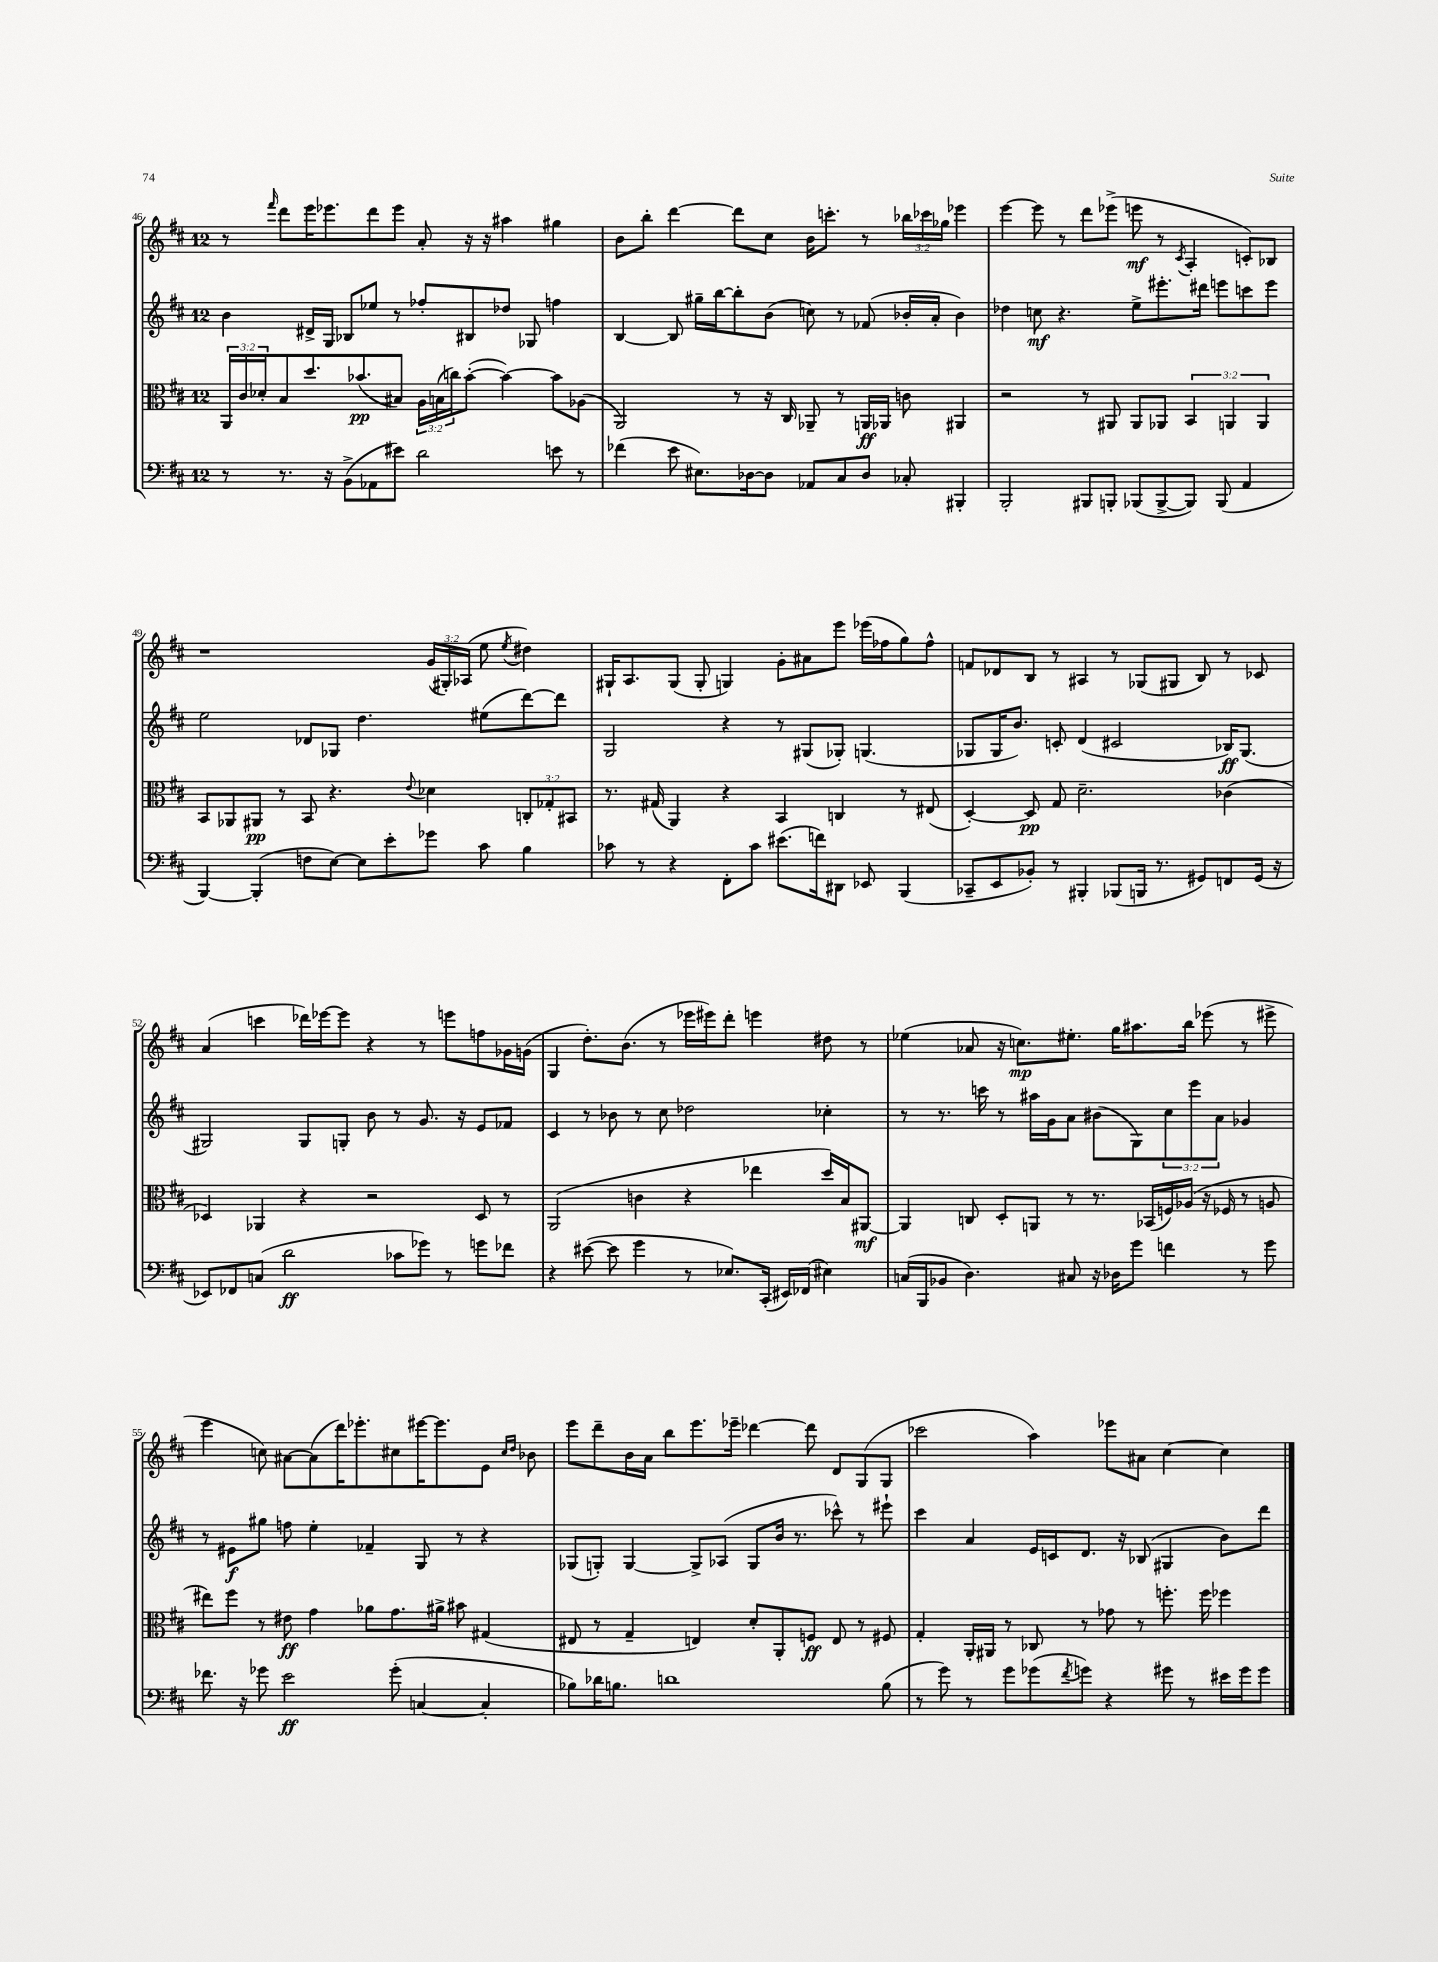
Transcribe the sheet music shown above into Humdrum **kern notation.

**kern	**kern	**kern	**kern
*staff4	*staff3	*staff2	*staff1
*clefF4	*clefC3	*clefG2	*clefG2
*k[f#c#]	*k[f#c#]	*k[f#c#]	*k[f#c#]
*M12/8	*M12/8	*M12/8	*M12/8
8r	24AA	4b	8r
.	24c#	.	.
.	24d-'	.	.
.	.	.	16qqfff#
8.r	8B	.	8ddd
.	8.dd	16d#^	16eee
16r	.	16G	8.eee-
(8BB^	.	8B-	.
.	(8.b-	.	.
8AA-	.	8ee-	8ddd
8e#)	8B#)	8r	8eee-
2d	24A	8ff-'	8a'
.	(24B	.	.
.	24cc)	.	.
.	([8b-'	8B#	16r
.	.	.	16r
.	4b-_)	8dd-	4aa#
.	.	8G-	.
8e	8b-]	4ff	4gg#
8r	(8A-	.	.
=	=	=	=
(4f-	2AA)	[4B	8b
.	.	.	8bb'
8e	.	8B]	[4ddd
8.E#)	.	16gg#~	.
.	.	[16bb	.
.	8r	8bb']	8ddd]
[16D-	.	.	.
8D-]	16r	(8b	8cc#
.	16C#	.	.
8AA-	8AA-~	8cc)	16b
.	.	.	8.ccc'
8C#	8r	8r	.
8D-	16AA	(8f-	8r
.	16AA-	.	.
8C-'	8c	16b-'	24bb-
.	.	.	24ccc-
.	.	16a'	.
.	.	.	24gg-
4BBB#'	4AA#	4b-)	4eee-
=	=	=	=
2BBB'	2r	4dd-	[4eee
.	.	8cc	8eee]
.	.	4.r	8r
8BBB#	8r	.	8ddd
8BBB'	8AA#	.	(8eee-^
(8BBB-	8AA#	8ee^	8eee
[8BBB-^	8AA-	8.eee#'	8r
.	.	.	8qc#
8BBB-])	6BB	.	4A'
.	.	16ddd#	.
(8BBB-	.	8eee	.
.	6AA	.	.
4AA	.	8ccc	8c')
.	6AA	.	.
.	.	8eee	8B-
=	=	=	=
[4BBB)	8BB	2ee	1r
.	8AA-	.	.
(4BBB']	8AA#	.	.
.	8r	.	.
8F	8BB	8d-	.
[8E)	4.r	8G-	.
8E]	.	4.dd	.
8e'	.	.	.
.	8qqe	.	.
8g-	4d-	.	(24g
.	.	.	24G#')
.	.	.	(24A-
8c#	.	(8ee#	8ee
.	.	.	8qee
4B	12C'	[8ddd)	4dd#)
.	12G-'	.	.
.	.	8ddd]	.
.	12BB#	.	.
=	=	=	=
8c-	8.r	2G	16G#`
.	.	.	8.A
8r	.	.	.
.	(16G#	.	.
4r	4AA)	.	(8G#
.	.	.	8G#'
8FF#'	4r	4r	4G)
8c-	.	.	.
(8.e#	4BB	8r	8g'
.	.	(8G#	8a#
16f)	.	.	.
8DD#	4C	8G-')	8eee
8EE-	.	(4.G	(16eee-
.	.	.	16ff-
(4BBB	8r	.	8gg)
.	(8E#	.	8ff-^^
=	=	=	=
8CC-~	[4D')	8G-	8f
8EE	.	16G-	8d-
.	.	8.b)	.
8BB-')	8D]	.	8B
8r	8G	8c'	8r
4BBB#'	2.d~	(4d	4A#
(8BBB-	.	2c#	8r
16BBB	.	.	(8G-
8.r	.	.	.
.	.	.	8G#
8GG#)	.	.	8B)
8FF	(4c-	16B-)	8r
.	.	(8.G-	.
(16GG#	.	.	8c-
16r	.	.	.
=	=	=	=
8EE-)	4D-)	2G#)	(4a
8FF-	.	.	.
(8C	4AA-	.	4ccc
2d	.	.	.
.	4r	8G#	16ddd-)
.	.	.	[16eee-
.	.	8G'	8eee-]
.	2r	8b	4r
8c-	.	8r	.
8g-)	.	8.g	8r
8r	.	.	8eee
.	.	16r	.
8g	8D-	8e	8ff
8f-	8r	8f-	16g-
.	.	.	(16g
=	=	=	=
4r	(2AA	4c#	4G
([8e#	.	8r	8.dd')
8e#]	.	8b-	.
.	.	.	(8.b
4g	4c	8r	.
.	.	8cc#	8r
8r	4r	2dd-	16eee-
.	.	.	16eee#)
8.E-)	.	.	8ddd'
.	4ee-	.	4eee
(16CC#'	.	.	.
16EE#)	.	.	.
(16FF-	.	.	.
4E#)	16dd)	4cc-'	8dd#
.	16B	.	.
.	[8AA#	.	8r
=	=	=	=
(16C	4AA#]	8r	(4ee-
16BBB	.	.	.
8BB-	.	8.r	.
4.D)	8C	.	8a-
.	.	16ccc	.
.	8D'	8r	16r
.	.	.	8.cc)
.	8AA	16aa#	.
.	.	16g	.
8C#	8r	8a	8.ee#'
16r	8.r	(8b#	.
16D-	.	.	16gg
8g	.	8G)	8.aa#
.	(16BB-	.	.
4f	16F)	12cc#	.
.	(16A-	.	16bb
.	.	12eee	.
.	16r	.	(8eee-
.	.	12a	.
.	16F-	.	.
8r	8r	4g-	8r
8g	8A	.	8eee#^
=	=	=	=
8.f-	8ee#)	8r	4eee
.	8ff#	8e#	.
16r	.	.	.
8g-	8r	8gg#	8cc)
2e	8e#	8ff	[8a#
.	4g	4ee'	(8a#]
.	.	.	16ddd)
.	.	.	8.eee-'
.	8a-	4f-~	.
(8g-'	8.g	.	8cc#
[4C	.	8G	[16eee#
.	16a#^	.	8.eee#]
.	8b#	8r	.
4C']	(4G#	4r	8e
.	.	.	16qqcc#
.	.	.	16qqdd
.	.	.	8b-
=	=	=	=
8B-)	8E#	(8G-	8eee
16d-	8r	8G')	8ddd~
8.B	.	.	.
.	4G~	[4G	16b
.	.	.	16a
1d	.	.	8bb
.	4E)	8G^]	8.eee
.	.	(8A-	.
.	.	.	16eee-~
.	8d'	8G	[4ddd-
.	8AA'	16b	.
.	.	8.r	.
.	8F	.	8ddd-]
.	8E	8ccc-^^)	8d
.	8r	8r	(8G
(8B	8F#	8eee#`	8G
=	=	=	=
8r	4G'	4ccc#	2ccc-
8g)	.	.	.
8r	16AA'	4a	.
.	16AA#	.	.
8g	8r	.	.
(8g-	8C-	16e	4aa)
.	.	16c	.
8qf#	.	.	.
8g)	8r	8.d	.
4r	8g-	.	8eee-
.	.	16r	.
.	8r	(8B-	8a#
8g#	8.ff'	4G#	[4cc#
8r	.	.	.
.	16ff	.	.
16e#	4ff-	8b)	4cc#]
16g#	.	.	.
8g#	.	8ddd	.
==	==	==	==
*-	*-	*-	*-
